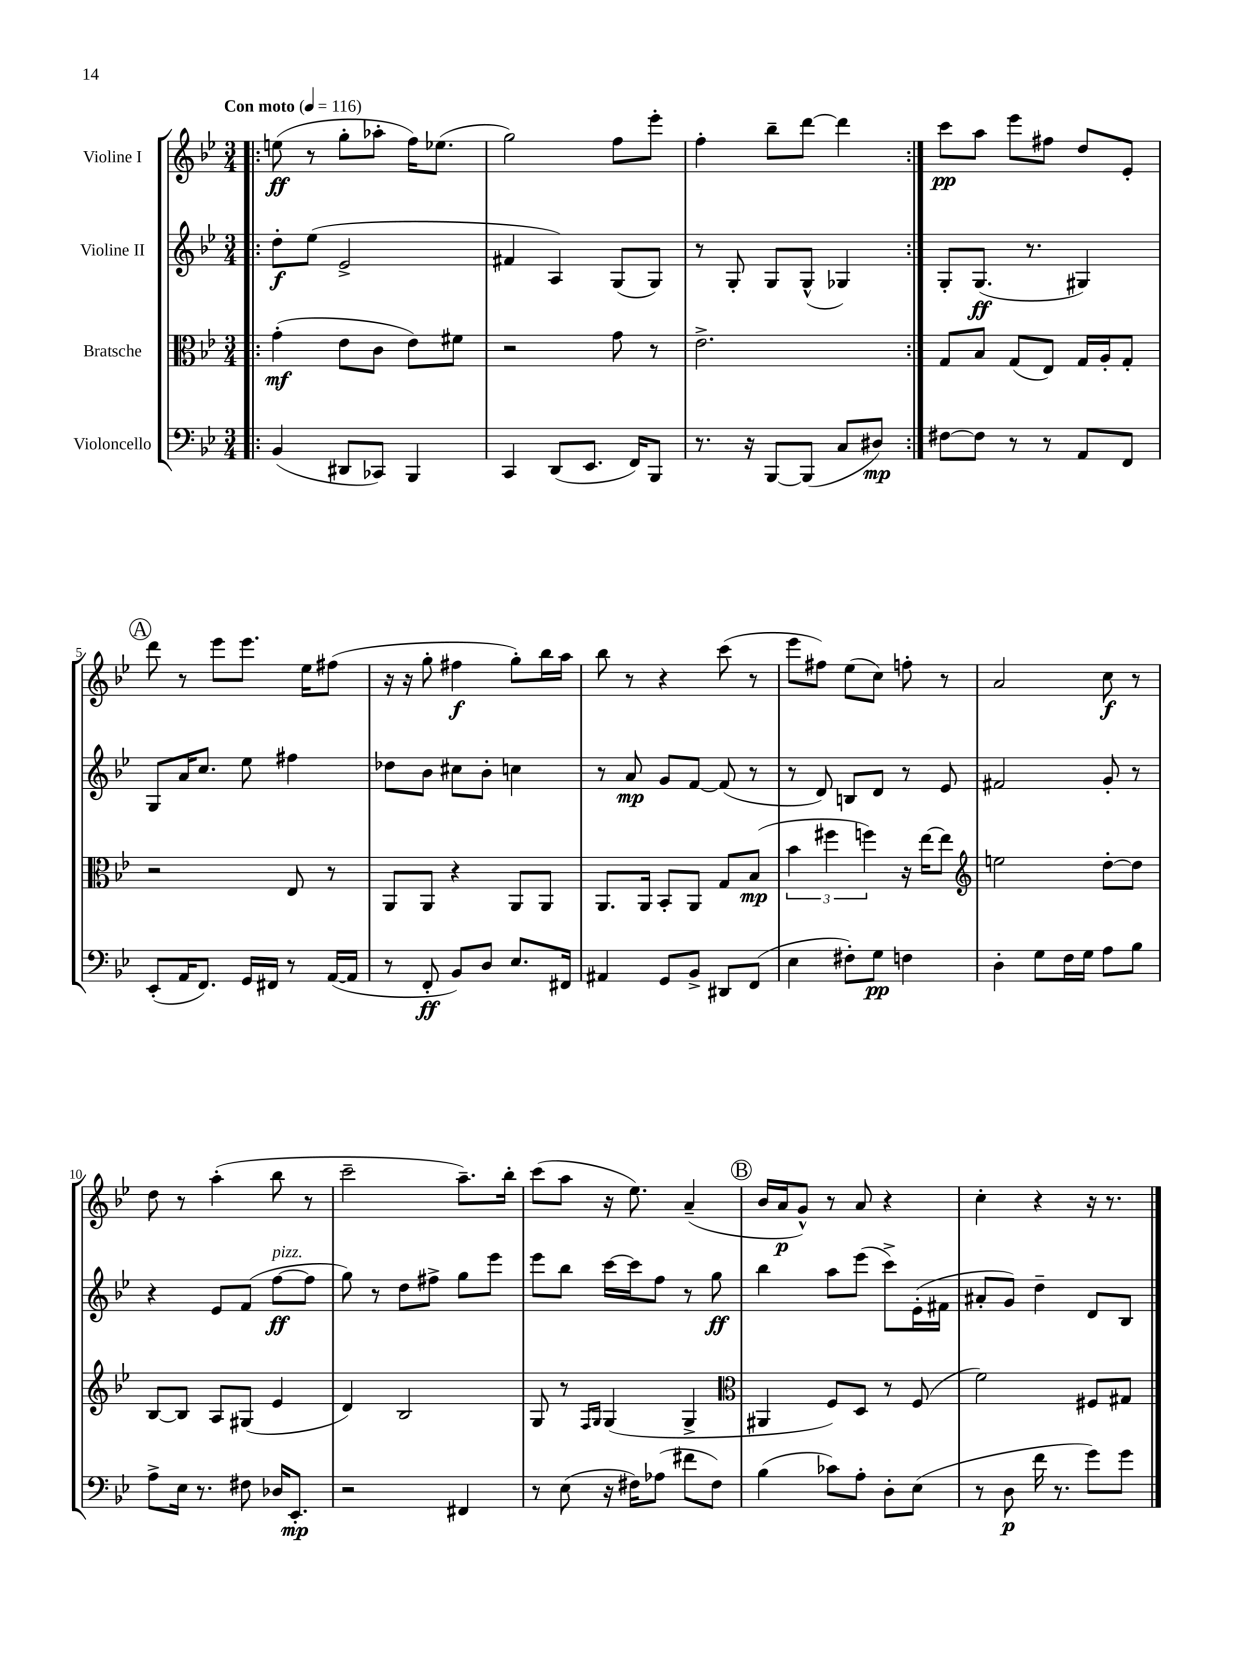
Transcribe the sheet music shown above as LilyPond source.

<<
\new StaffGroup <<
\new Staff = "s0" \with { instrumentName = "Violine I" } {
    \clef treble \key bes \major \numericTimeSignature \time 3/4 \tempo "Con moto" 4 = 116
    \autoBeamOff \repeat volta 2 { \bar ".|:" e''8\ff( r8 g''8[-. aes''8]-. f''16[) ees''8.]( |
    g''2) f''8[ ees'''8]-. |
    f''4-. bes''8[-- d'''8]~ d'''4 | }
    c'''8[\pp a''8] ees'''8[ fis''8] d''8[ ees'8]-. |
    \mark \markup { \circle "A" } d'''8 r8 ees'''8[ ees'''8.] ees''16[ fis''8]( |
    r16 r16 g''8-. fis''4\f g''8[-.) bes''16 a''16] |
    bes''8 r8 r4 c'''8( r8 |
    ees'''8[ fis''8]) ees''8[( c''8]) f''8-. r8 |
    a'2 c''8\f r8 |
    d''8 r8 a''4-.( bes''8 r8 |
    c'''2-- a''8.[--) bes''16]-. |
    c'''8[( a''8] r16 ees''8.) a'4--( |
    \mark \markup { \circle "B" } bes'16[ a'16\p g'8]-^) r8 a'8 r4 |
    c''4-. r4 r16 r8. \bar "|." |
}
\new Staff = "s1" \with { instrumentName = "Violine II" } {
    \clef treble \key bes \major \numericTimeSignature \time 3/4
    \autoBeamOff \repeat volta 2 { \bar ".|:" d''8[-.\f ees''8]( ees'2-> |
    fis'4 a4) g8[( g8]) |
    r8 g8-. g8[ g8]-^( ges4) | }
    g8[-. g8.]\ff( r8. gis4) |
    \mark \markup { \circle "A" } g8[ a'16 c''8.] ees''8 fis''4 |
    des''8[ bes'8] cis''8[ bes'8]-. c''4 |
    r8 a'8\mp g'8[ f'8]~ f'8( r8 |
    r8 d'8) b8[ d'8] r8 ees'8 |
    fis'2 g'8-. r8 |
    r4 ees'8[ f'8]( f''8[~\ff^\markup { \italic "pizz." } f''8] |
    g''8) r8 d''8[ fis''8]-> g''8[ ees'''8] |
    ees'''8[ bes''8] c'''16[~ c'''16 f''8] r8 g''8\ff |
    \mark \markup { \circle "B" } bes''4 a''8[ ees'''8]( c'''8[->) ees'16-.( fis'16] |
    ais'8[-. g'8]) d''4-- d'8[ bes8] \bar "|." |
}
\new Staff = "s2" \with { instrumentName = "Bratsche" } {
    \clef alto \key bes \major \numericTimeSignature \time 3/4
    \autoBeamOff \repeat volta 2 { \bar ".|:" g'4-.\mf( ees'8[ c'8] ees'8[) fis'8] |
    r2 g'8 r8 |
    ees'2.-> | }
    g8[ bes8] g8[( ees8]) g16[ a16-. g8]-. |
    \mark \markup { \circle "A" } r2 ees8 r8 |
    a,8[ a,8] r4 a,8[ a,8] |
    a,8.[ a,16] bes,8[-. a,8] g8[ bes8]\mp( |
    \tuplet 3/2 { bes'4 fis''4 f''4) } r16 ees''16[~ ees''8] |
    \clef treble e''2 d''8[~-. d''8] |
    bes8[~ bes8] a8[ gis8]( ees'4 |
    d'4) bes2 |
    g8 r8 \grace { f16[ g16] } g4( g4-> |
    \mark \markup { \circle "B" } \clef alto ais,4 f8[) d8] r8 f8( |
    f'2) fis8[ gis8] \bar "|." |
}
\new Staff = "s3" \with { instrumentName = "Violoncello" } {
    \clef bass \key bes \major \numericTimeSignature \time 3/4
    \autoBeamOff \repeat volta 2 { \bar ".|:" bes,4( dis,8[ ces,8]) bes,,4 |
    c,4 d,8[( ees,8.] f,16[) bes,,8] |
    r8. r16 bes,,8[~ bes,,8]( c8[ dis8]\mp) | }
    fis8[~ fis8] r8 r8 a,8[ f,8] |
    \mark \markup { \circle "A" } ees,8[-.( a,16 f,8.]) g,16[ fis,16] r8 a,16[~( a,16] |
    r8 f,8-.\ff bes,8[) d8] ees8.[ fis,16] |
    ais,4 g,8[ bes,8]-> dis,8[ f,8]( |
    ees4 fis8[-.) g8]\pp f4 |
    d4-. g8[ f16 g16] a8[ bes8] |
    a8[-> ees16] r8. fis8 des16[ ees,8.]-.\mp |
    r2 fis,4 |
    r8 ees8( r16 fis16[) aes8]( fis'8[ fis8]) |
    \mark \markup { \circle "B" } bes4( ces'8[) a8]-. d8[-. ees8]( |
    r8 d8\p f'16 r8. g'8[) g'8] \bar "|." |
}
>>
>>
